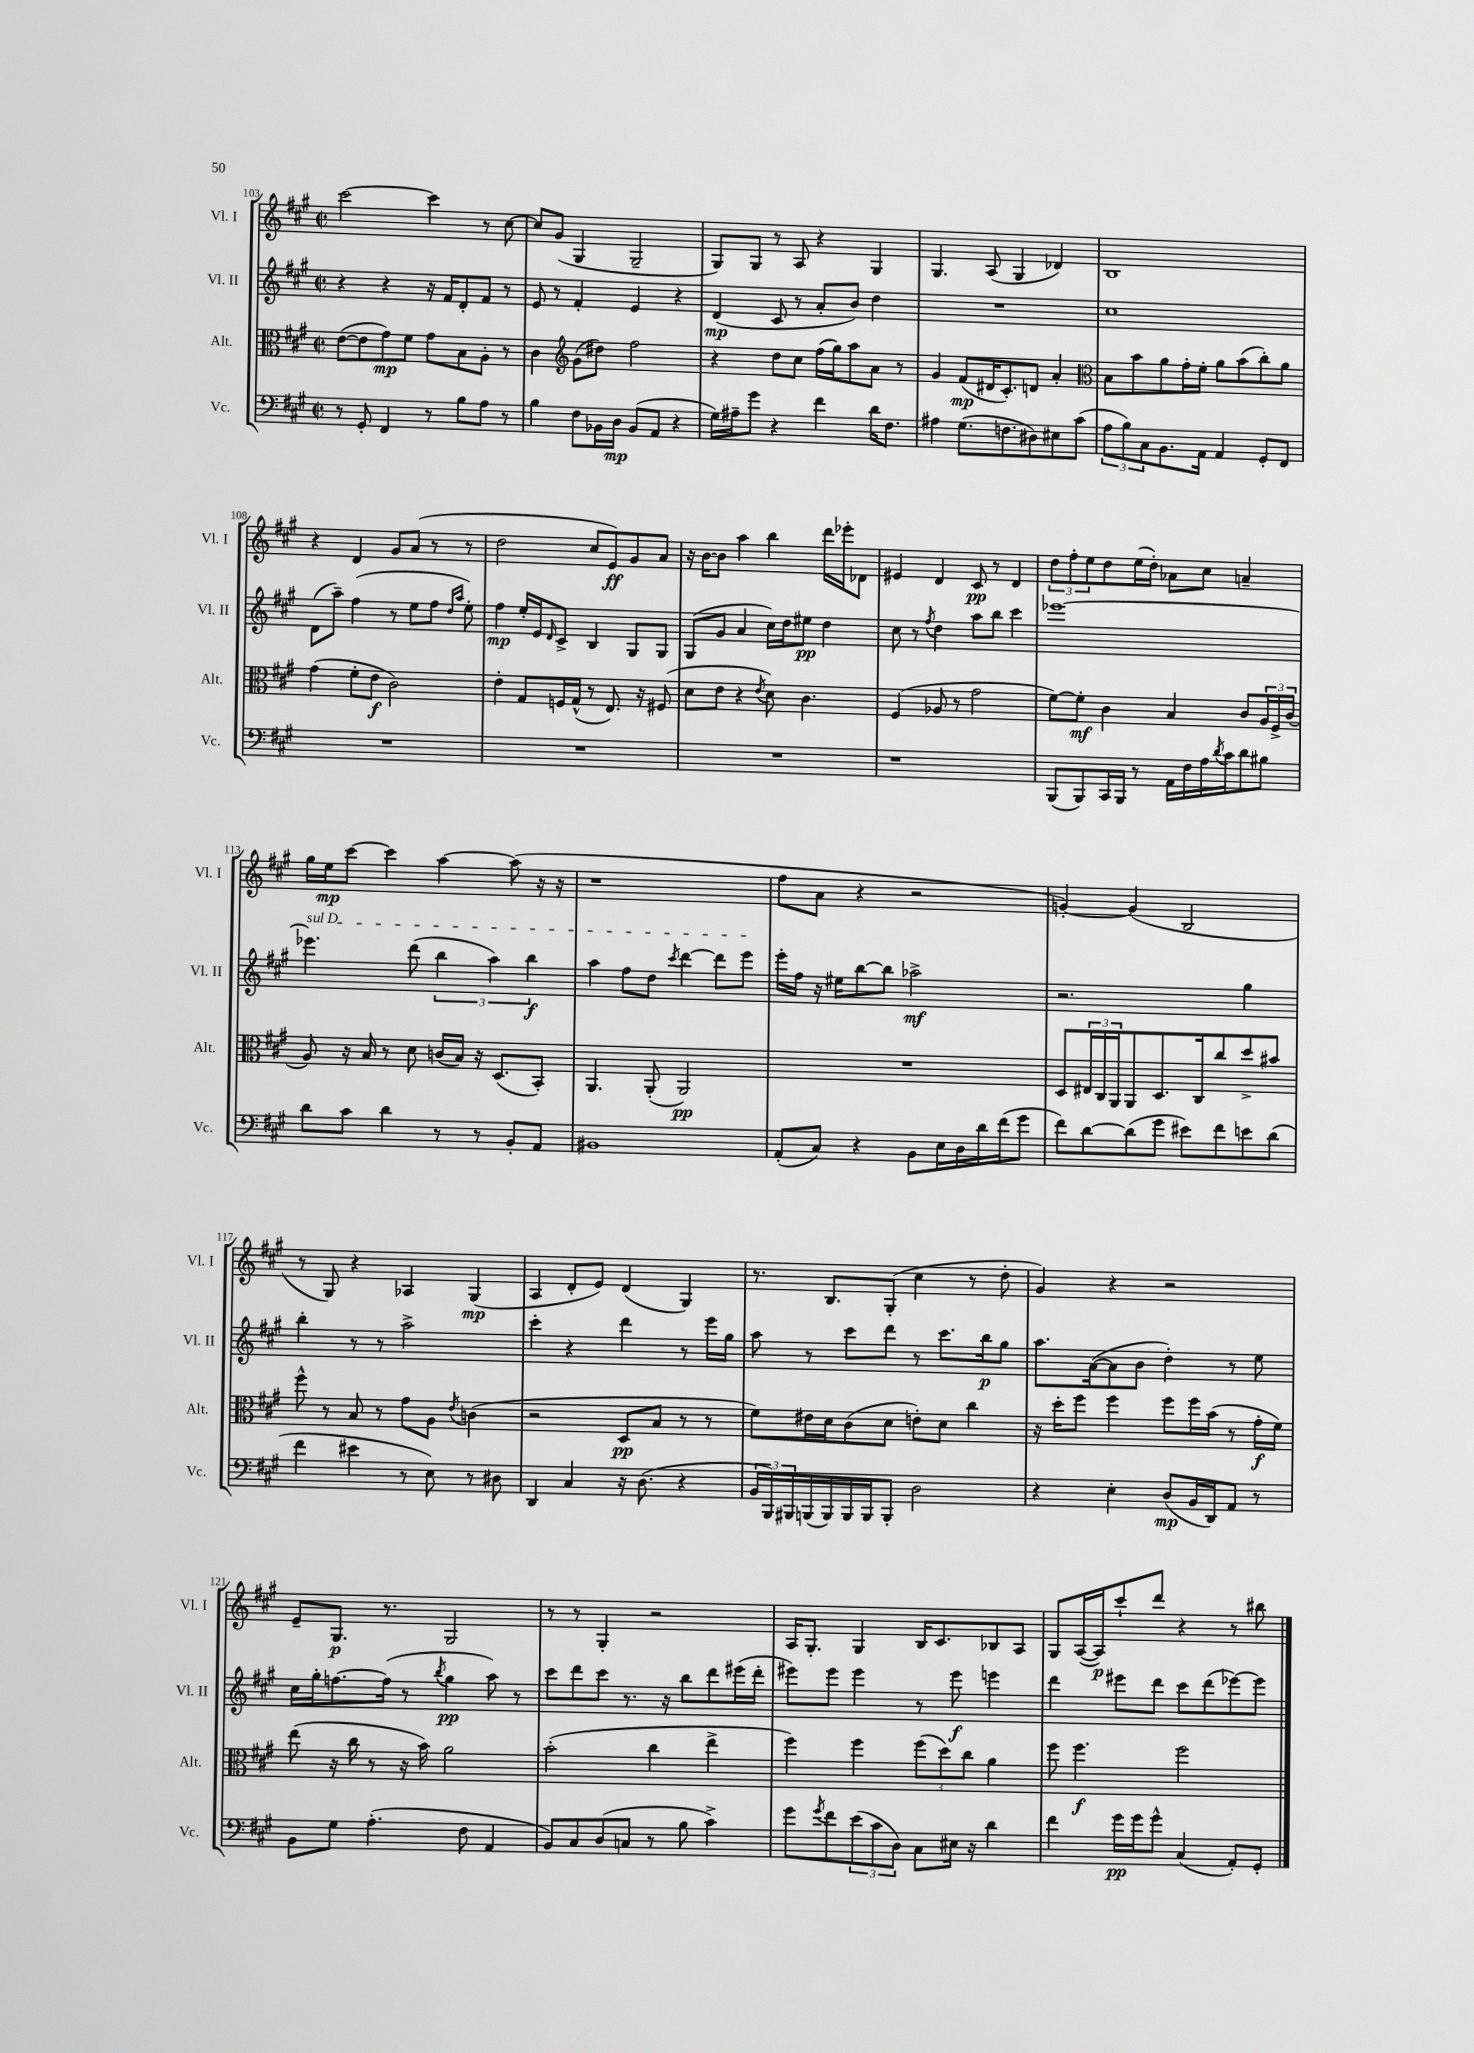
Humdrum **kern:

**kern	**dynam	**kern	**dynam	**kern	**dynam	**kern	**dynam
*part4	*part4	*part3	*part3	*part2	*part2	*part1	*part1
*staff4	*staff4	*staff3	*staff3	*staff2	*staff2	*staff1	*staff1
*I"Vc.	*	*I"Alt.	*	*I"Vl. II	*	*I"Vl. I	*
*I'Vc.	*	*I'Alt.	*	*I'Vl. II	*	*I'Vl. I	*
*clefF4	*	*clefC3	*	*clefG2	*	*clefG2	*
*k[f#c#g#]	*	*k[f#c#g#]	*	*k[f#c#g#]	*	*k[f#c#g#]	*
*M2/2	*	*M2/2	*	*M2/2	*	*M2/2	*
*met(c|)	*	*met(c|)	*	*met(c|)	*	*met(c|)	*
=103	=103	=103	=103	=103	=103	=103	=103
8r	.	([8e\L	.	4r	.	[2ccc#\	.
8GG#'/	.	8e\]	.	.	.	.	.
4FF#/	.	8g#\)	mp	4r	.	.	.
.	.	8f#\J	.	.	.	.	.
8r	.	8g#\L	.	16r	.	4ccc#\]	.
.	.	.	.	16f#/KL	.	.	.
8B\L	.	8B\	.	8d'/	.	.	.
8A\J	.	8A'\J	.	8f#/J	.	8r	.
8r	.	8r	.	8r	.	[8cc#\	.
=104	=104	=104	=104	=104	=104	=104	=104
4B\	.	4c#\	.	8e/	.	8cc#/L]	.
.	.	.	.	8r	.	(8g#/J	.
*	*	*clefG2	*	*	*	*	*
8F#\L	.	(8g#\L	.	4f#'/	.	4G#/	.
16BB-X\L	.	8dd#X\J)	.	.	.	.	.
16D\JJ	mp	.	.	.	.	.	.
(8BB-/L	.	2ff#\	.	4e/	.	2G#~/	.
8AA/J	.	.	.	.	.	.	.
4r	.	.	.	4r	.	.	.
=105	=105	=105	=105	=105	=105	=105	=105
16G#\LL)	.	4r	.	(4d/	mp	8G#/L)	.
16A#X~\J	.	.	.	.	.	.	.
8g#\J	.	.	.	.	.	8G#/J	.
4r	.	8dd\L	.	8c#/	.	8r	.
.	.	8cc#\J	.	8r	.	8A/	.
4f#\	.	(16ff#\LL	.	8a'/L	.	4r	.
.	.	16gg#\J)	.	.	.	.	.
.	.	8aa\	.	8b/J)	.	.	.
16d\KL	.	8a\J	.	4dd\	.	4G#/	.
8.F#\J	.	.	.	.	.	.	.
.	.	8r	.	.	.	.	.
=106	=106	=106	=106	=106	=106	=106	=106
4A#X\	.	4g#/	.	1r	.	4.G#/	.
(8.G#\L	.	(8f#/L	mp	.	.	.	.
.	.	16d#X/K	.	.	.	(8A/	.
8.Fn\	.	8.c#'/)	.	.	.	.	.
.	.	.	.	.	.	4G#/	.
8D#X\)	.	8dn/J	.	.	.	.	.
8E#X\	.	4a'/	.	.	.	4d-X/)	.
(8c#\J	.	.	.	.	.	.	.
=107	=107	=107	=107	=107	=107	=107	=107
*	*	*clefC3	*	*	*	*	*
12A\L	.	8B\L	.	1cc#	.	1B	.
12B\)	.	.	.	.	.	.	.
.	.	8b\	.	.	.	.	.
12C#\	.	.	.	.	.	.	.
8.BB\	.	8a\	.	.	.	.	.
.	.	16g#'\L	.	.	.	.	.
16AA\Jk	.	16f#'\JJ	.	.	.	.	.
4AA/	.	8a\L	.	.	.	.	.
.	.	(8b\	.	.	.	.	.
8GG#'/L	.	8cc#'\)	.	.	.	.	.
8FF#/J	.	8a\J	.	.	.	.	.
!!LO:LB:g=z
=108	=108	=108	=108	=108	=108	=108	=108
1r	.	(4g#\	.	(8d\L	.	4r	.
.	.	.	.	8aa~\J)	.	.	.
.	.	8f#'\L	.	(4ff#\	.	4d/	.
.	.	8e\J	f	.	.	.	.
.	.	2c#\)	.	8r	.	8g#/L	.
.	.	.	.	8ee\L	.	(8a/J	.
.	.	.	.	8ff#\J	.	8r	.
.	.	.	.	16qqdd/LL	.	.	.
.	.	.	.	16qqaa/JJ	.	.	.
.	.	.	.	8ee'\)	.	8r	.
=109	=109	=109	=109	=109	=109	=109	=109
1r	.	4e'\	.	4ff#\	mp	2dd\	.
.	.	8G#/L	.	16ee'/LL	.	.	.
.	.	.	.	16e/J	.	.	.
.	.	.	.	16qqd/	.	.	.
.	.	16Fn/L	.	8c#^/J	.	.	.
.	.	(16G#^^/JJ	.	.	.	.	.
.	.	8r	.	4B/	.	8cc#/L	.
.	.	8.E/)	.	.	.	8e/)	ff
.	.	.	.	8G#/L	.	8g#/	.
.	.	16r	.	.	.	.	.
.	.	(8F#X/	.	8G#/J	.	8a/J	.
=110	=110	=110	=110	=110	=110	=110	=110
1r	.	8d\L	.	(8G#/L	.	16r	.
.	.	.	.	.	.	[16b\KL	.
.	.	8e\J	.	8g#/J	.	8b\J]	.
.	.	4r	.	4a/	.	4aa\	.
.	.	8qe/	.	.	.	.	.
.	.	8d\)	.	16cc#\LL)	.	4bb\	.
.	.	.	.	16dd\J	.	.	.
.	.	4.c#\	.	8ee#X\J	pp	.	.
.	.	.	.	4dd\	.	16ddd\LL	.
.	.	.	.	.	.	16eee-X'\J	.
.	.	.	.	.	.	8d-X\J	.
=111	=111	=111	=111	=111	=111	=111	=111
1r	.	(4F#/	.	8cc#\	.	4e#X/	.
.	.	.	.	8r	.	.	.
.	.	.	.	8qff#/	.	.	.
.	.	8A-X/	.	4dd\	.	4d/	.
.	.	8r	.	.	.	.	.
.	.	2g#\	.	8aa\L	.	8c#/	pp
.	.	.	.	8bb\J	.	8r	.
.	.	.	.	4ccc#\	.	4d/	.
=112	=112	=112	=112	=112	=112	=112	=112
(8BBB/L	.	[8f#\L)	.	[1eee-X	.	12dd\L	.
.	.	.	.	.	.	12ff#'\	.
8BBB/)	.	8f#'\J]	mf	.	.	.	.
.	.	.	.	.	.	12ee\	.
16CC#/L	.	4c#\	.	.	.	8dd\	.
16BBB/JJ	.	.	.	.	.	.	.
8r	.	.	.	.	.	(16ee\L	.
.	.	.	.	.	.	16dd'\JJ)	.
16AA\LL	.	4B/	.	.	.	8a-X\L	.
16F#\	.	.	.	.	.	.	.
16A\	.	.	.	.	.	8cc#\J	.
8qd/	.	.	.	.	.	.	.
16c#\J	.	.	.	.	.	.	.
8d\	.	8c#/L	.	.	.	4an~/	.
8B#X\J	.	24A/L	.	.	.	.	.
.	.	24F#^/	.	.	.	.	.
.	.	(24c#/JJ	.	.	.	.	.
!!LO:LB:g=z
=113	=113	=113	=113	=113	=113	=113	=113
!	!	!	!	!LO:TX:a:i:t=sul D	!	!	!
8d\L	.	8A/)	.	4.eee-X\]	.	16gg#\LL	.
.	.	.	.	.	.	16ee\J	mp
8c#\J	.	16r	.	.	.	[8ccc#\J	.
.	.	16B/	.	.	.	.	.
4d\	.	8r	.	.	.	4ccc#\]	.
.	.	8d\	.	(8ddd\	.	.	.
8r	.	(16cn/LL	.	6bb\	.	[4aa\	.
.	.	16B/JJ)	.	.	.	.	.
8r	.	16r	.	.	.	.	.
.	.	.	.	6aa\)	.	.	.
.	.	(8.D/L	.	.	.	.	.
8BB'/L	.	.	.	.	.	(8aa\]	.
.	.	.	.	6bb\	f	.	.
8AA/J	.	8BB'/J)	.	.	.	16r	.
.	.	.	.	.	.	16r	.
=114	=114	=114	=114	=114	=114	=114	=114
1BB#X	.	4.AA/	.	4aa\	.	1r	.
.	.	.	.	8ff#\L	.	.	.
.	.	(8AA'/	.	8dd\J	.	.	.
.	.	.	.	8qccc#/	.	.	.
.	.	2AA/)	pp	[4ddd\	.	.	.
.	.	.	.	8ddd\L]	.	.	.
.	.	.	.	8eee\J	.	.	.
=115	=115	=115	=115	=115	=115	=115	=115
(8AA'/L	.	1r	.	16eee'\LL	.	8ff#\L	.
.	.	.	.	16ff#\JJ	.	.	.
8C#/J)	.	.	.	16r	.	8a\J	.
.	.	.	.	16ee#X\KL	.	.	.
4r	.	.	.	[8bb\	.	4r	.
.	.	.	.	8bb\J]	.	.	.
8BB\L	.	.	.	2aa-X^\	mf	2r	.
16E\L	.	.	.	.	.	.	.
16D\	.	.	.	.	.	.	.
16d\	.	.	.	.	.	.	.
(16f#\J	.	.	.	.	.	.	.
8g#\J	.	.	.	.	.	.	.
=116	=116	=116	=116	=116	=116	=116	=116
8f#\L)	.	8D/L	.	2.r	.	[4gn'/)	.
[8d\	.	24E#X/L	.	.	.	.	.
.	.	24C#/	.	.	.	.	.
.	.	24AA/J	.	.	.	.	.
(8d\]	.	8AA/	.	.	.	(4g/]	.
8g#\J	.	8.D/	.	.	.	.	.
8e#X\L)	.	.	.	.	.	2B/	.
.	.	16C#/k	.	.	.	.	.
8f#\	.	8cc#/	.	.	.	.	.
8en\	.	8dd^/	.	4gg#\	.	.	.
(8d\J	.	8b#X/J	.	.	.	.	.
!!LO:LB:g=z
=117	=117	=117	=117	=117	=117	=117	=117
4f#\	.	8ff#^^\	.	4bb'\	.	8r	.
.	.	8r	.	.	.	8G#/)	.
4e#X\	.	8B/	.	8r	.	4r	.
.	.	8r	.	8r	.	.	.
8r	.	8g#\L	.	2aa^\	.	4A-X/	.
8E\)	.	8A\J	.	.	.	.	.
.	.	8qe/	.	.	.	.	.
8r	.	(4cn\	.	.	.	(4G#/	mp
8D#X\	.	.	.	.	.	.	.
=118	=118	=118	=118	=118	=118	=118	=118
4DD/	.	2r	.	4ccc#'\	.	4A/	.
4C#/	.	.	.	4r	.	8d'/L	.
.	.	.	.	.	.	8e/J)	.
16r	.	8D/L	pp	4ddd\	.	(4d/	.
(8.D\	.	.	.	.	.	.	.
.	.	8B/J	.	.	.	.	.
4r	.	8r	.	8r	.	4G#/)	.
.	.	8r	.	16eee\LL	.	.	.
.	.	.	.	16gg#\JJ	.	.	.
=119	=119	=119	=119	=119	=119	=119	=119
24BB/LL	.	8f#\L)	.	8aa\	.	8.r	.
24BBB/)	.	.	.	.	.	.	.
24BBB#X/	.	.	.	.	.	.	.
(16BBBn/	.	16e#X\L	.	8r	.	.	.
16BBB/)	.	16d\J	.	.	.	8.B/L	.
16BBB/	.	(8c#\	.	8ccc#\L	.	.	.
16BBB/J	.	.	.	.	.	.	.
8BBB'/J	.	8d\J	.	8ddd\J	.	(8G#'/J	.
2D\	.	8en'\L)	.	8r	.	4cc#\	.
.	.	8d\J	.	8.ccc#\L	.	.	.
.	.	4cc#\	.	.	.	8r	.
.	.	.	.	16bb\k	p	.	.
.	.	.	.	8gg#\J	.	8dd'\	.
=120	=120	=120	=120	=120	=120	=120	=120
4r	.	16r	.	8.aa\L	.	4g#/)	.
.	.	16dd'\KL	.	.	.	.	.
.	.	8ff#\J	.	.	.	.	.
.	.	.	.	([16a\k	.	.	.
4E'\	.	4ff#\	.	8a\]	.	4r	.
.	.	.	.	8b\J	.	.	.
(8D/L	mp	8ff#\L	.	4dd'\)	.	2r	.
16BB/L	.	16ff#\L	.	.	.	.	.
16DD/J)	.	(16b\JJ	.	.	.	.	.
8AA/J	.	8r	.	8r	.	.	.
8r	.	16g#'\LL	f	8ee\	.	.	.
.	.	16f#\JJ)	.	.	.	.	.
!!LO:LB:g=z
=121	=121	=121	=121	=121	=121	=121	=121
8BB\L	.	(8ee\	.	16cc#\LL	.	8e~/L	.
.	.	.	.	16gg#'\J	.	.	.
8G#\J	.	16r	.	[8.ffn\	.	8.G#/J	p
.	.	16cc#\	.	.	.	.	.
(4.A'\	.	8r	.	.	.	.	.
.	.	.	.	(16ff\Jk]	.	8.r	.
.	.	16r	.	8r	.	.	.
.	.	16b\)	.	.	.	.	.
.	.	.	.	8qbb/	.	.	.
.	.	2a\	.	4gg#\	pp	2G#/	.
8F#\	.	.	.	.	.	.	.
4AA/	.	.	.	8aa\)	.	.	.
.	.	.	.	8r	.	.	.
=122	=122	=122	=122	=122	=122	=122	=122
8BB/L)	.	(2b'\	.	8ccc#\L	.	8r	.
8C#/	.	.	.	8ddd\	.	8r	.
(8D/	.	.	.	8ccc#\J	.	4G#'/	.
8Cn/J	.	.	.	8.r	.	.	.
8r	.	4cc#\	.	.	.	2r	.
.	.	.	.	16r	.	.	.
8B\	.	.	.	8bb\L	.	.	.
4c#^\)	.	4ee^\	.	8ddd\	.	.	.
.	.	.	.	(16eee#X\L	.	.	.
.	.	.	.	16ddd'\JJ	.	.	.
=123	=123	=123	=123	=123	=123	=123	=123
8g#\L	.	4ff#\)	.	8eee#X\L)	.	16A/KL	.
.	.	.	.	.	.	8.G#'/J	.
8qg#/	.	.	.	.	.	.	.
8f#\	.	.	.	8eee#\J	.	.	.
(12e\	.	4ff#\	.	4eee#\	.	4G#/	.
12c#\	.	.	.	.	.	.	.
12D\J)	.	.	.	.	.	.	.
8C#\L	.	(12ff#\L	.	8r	.	16B/KL	.
.	.	.	.	.	.	8.c#/	.
.	.	12dd\)	.	.	.	.	.
16E#X\Jk	.	.	.	8eee#\	f	.	.
.	.	12cc#\J	.	.	.	.	.
16r	.	.	.	.	.	.	.
4d\	.	4a\	.	4eeen\	.	8B-X/	.
.	.	.	.	.	.	8A/J	.
=124	=124	=124	=124	=124	=124	=124	=124
4f#\	.	8ff#\	.	4ddd\	.	8G#/L	.
.	.	4.ff#\	f	.	.	([16A/L	.
.	.	.	.	.	.	16A/J])	p
16g#\LL	pp	.	.	8eee#X\L	.	8ccc#`/	.
16g#\J	.	.	.	.	.	.	.
8g#^^\J	.	.	.	8ddd\J	.	8ddd/J	.
(4C#/	.	2ff#\	.	8ccc#\L	.	4r	.
.	.	.	.	(8ddd\	.	.	.
8AA'/L)	.	.	.	[8eee-X\)	.	8r	.
8GG#'/J	.	.	.	8eee-\J]	.	8bb#X\	.
==	==	==	==	==	==	==	==
*-	*-	*-	*-	*-	*-	*-	*-
